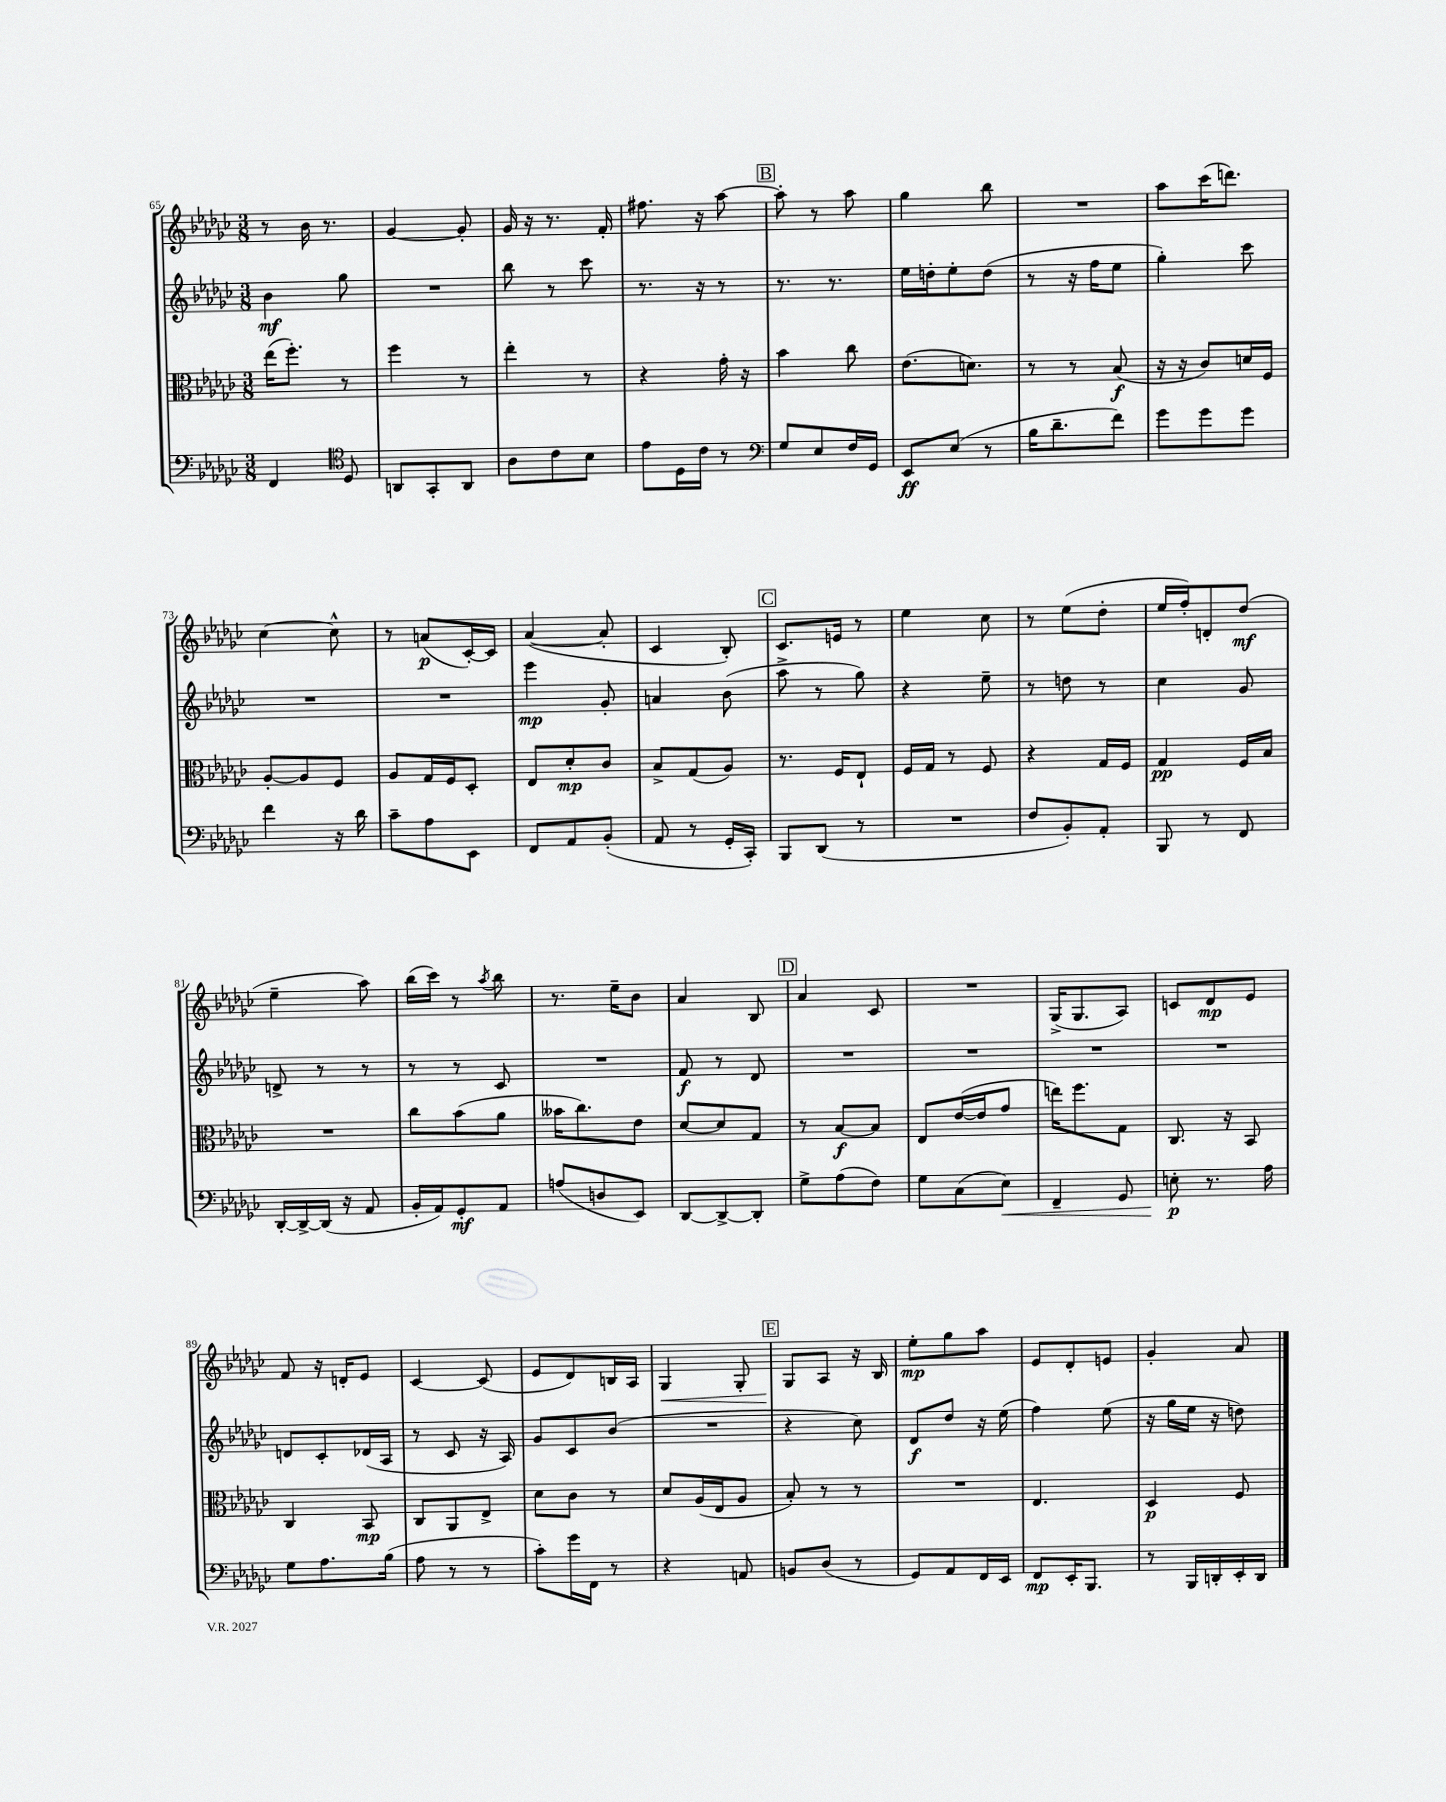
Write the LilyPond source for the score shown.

<<
\new StaffGroup <<
\new Staff = "s0" {
    \clef treble \key ges \major \numericTimeSignature \time 3/8
    r8 bes'16 r8. |
    ges'4~ ges'8-. |
    ges'16 r16 r8. f'16-. |
    fis''8. r16 aes''8~ |
    \mark \markup { \box "B" } aes''8-. r8 aes''8 |
    ges''4 bes''8 |
    R4. |
    aes''8 ces'''16( d'''8.) |
    ces''4~ ces''8-^ |
    r8 a'8\p( ces'16~-.) ces'16 |
    aes'4~( aes'8-. |
    ces'4 bes8-.) |
    \mark \markup { \box "C" } ces'8. e'16 r8 |
    ees''4 ces''8 |
    r8 ees''8( des''8-. |
    ees''16 f''16-.) d'8-. des''8\mf( |
    ees''4-- aes''8) |
    bes''16( ces'''16) r8 \acciaccatura { aes''8 } bes''8 |
    r8. ees''16-- bes'8 |
    aes'4 bes8 |
    \mark \markup { \box "D" } aes'4 ces'8 |
    R4. |
    ges16->( ges8. aes8) |
    c'8 des'8\mp ees'8 |
    f'8 r16 d'16-. ees'8 |
    ces'4~ ces'8( |
    ees'8 des'8) b16 aes16 |
    ges4\< ges8-. |
    \mark \markup { \box "E" } ges8\! aes8 r16 bes16 |
    ees''8-.\mp ges''8 aes''8 |
    ees'8 des'8-. e'8 |
    ges'4-. aes'8 \bar "|." |
}
\new Staff = "s1" {
    \clef treble \key ges \major \numericTimeSignature \time 3/8
    bes'4\mf ges''8 |
    R4. |
    bes''8 r8 ces'''8 |
    r8. r16 r8 |
    \mark \markup { \box "B" } r8. r8. |
    ees''16 d''16-. ees''8-. d''8( |
    r8 r16 f''16 ees''8 |
    ges''4-.) ces'''8 |
    R4. |
    R4. |
    ees'''4\mp ges'8-. |
    a'4 bes'8( |
    \mark \markup { \box "C" } aes''8-> r8 ges''8) |
    r4 ees''8-- |
    r8 d''8 r8 |
    ces''4 ges'8 |
    d'8-> r8 r8 |
    r8 r8 ces'8 |
    R4. |
    f'8\f r8 des'8 |
    \mark \markup { \box "D" } R4. |
    R4. |
    R4. |
    R4. |
    d'8 ces'8-. des'16( aes16 |
    r8 ces'8 r16 aes16) |
    ges'8 ces'8 bes'8( |
    R4. |
    \mark \markup { \box "E" } r4 ces''8) |
    des'8\f des''8 r16 ees''16( |
    f''4) ees''8( |
    r16 ges''16 ees''16 r16 d''8) \bar "|." |
}
\new Staff = "s2" {
    \clef alto \key ges \major \numericTimeSignature \time 3/8
    ees''16( f''8.-.) r8 |
    f''4 r8 |
    ees''4-. r8 |
    r4 ges'16-. r16 |
    \mark \markup { \box "B" } bes'4 ces''8 |
    ees'8.( d'8.) |
    r8 r8 bes8\f( |
    r16 r16 ces'8) d'16 f16 |
    aes8~-. aes8 f8 |
    aes8 ges16 f16 des8-. |
    ees8 des'8-.\mp ces'8 |
    bes8-> ges8( aes8) |
    \mark \markup { \box "C" } r8. f16 ees8-! |
    f16 ges16 r8 f8 |
    r4 ges16 f16 |
    ges4\pp f16 bes16 |
    R4. |
    ces''8 bes'8( aes'8 |
    beses'16 ces''8.) ees'8 |
    des'8~ des'8 ges8 |
    \mark \markup { \box "D" } r8 bes8~\f bes8 |
    ees8 ees'16~( ees'16 ges'8 |
    e''16) f''8. ges8 |
    ces8. r16 bes,8 |
    ces4 bes,8\mp |
    ces8 aes,8 ees8-> |
    des'8 ces'8 r8 |
    des'8 aes16( ees16 aes8 |
    \mark \markup { \box "E" } bes8-.) r8 r8 |
    R4. |
    ees4. |
    des4\p f8 \bar "|." |
}
\new Staff = "s3" {
    \clef bass \key ges \major \numericTimeSignature \time 3/8
    f,4 \clef tenor des8 |
    a,8 ges,8-. a,8 |
    aes8 ces'8 bes8 |
    ees'8 des16 ces'16 r8 |
    \mark \markup { \box "B" } \clef bass ges8 ees8 f16 ges,16 |
    ees,8\ff ees8( r8 |
    bes16 des'8.-- f'8) |
    ges'8 ges'8 ges'8 |
    f'4 r16 des'16 |
    ces'8-- aes8 ees,8 |
    f,8 aes,8 bes,8-.( |
    aes,8 r8 ges,16-. ces,16-.) |
    \mark \markup { \box "C" } bes,,8 des,8( r8 |
    R4. |
    f8 bes,8-.) aes,8-. |
    bes,,8 r8 f,8 |
    des,16~-. des,16~-> des,16( r16 aes,8 |
    bes,16-. aes,16) ges,8-.\mf aes,8 |
    a8( d8 ees,8) |
    des,8~ des,8~-> des,8-. |
    \mark \markup { \box "D" } ges8-> aes8( f8) |
    ges8 ces8( ees8\<) |
    f,4-- ges,8 |
    e8-.\p\! r8. aes16 |
    ges8 aes8. bes16( |
    aes8 r8 r8 |
    ces'8-.) ges'16 f,16 r8 |
    r4 a,8 |
    \mark \markup { \box "E" } b,8 des8( r8 |
    ges,8) aes,8 f,16 ees,16 |
    f,8\mp ees,16-. bes,,8. |
    r8 bes,,16 d,16-. ees,16-. d,16 \bar "|." |
}
>>
>>
\layout { \context { \Score currentBarNumber = #65 } }
